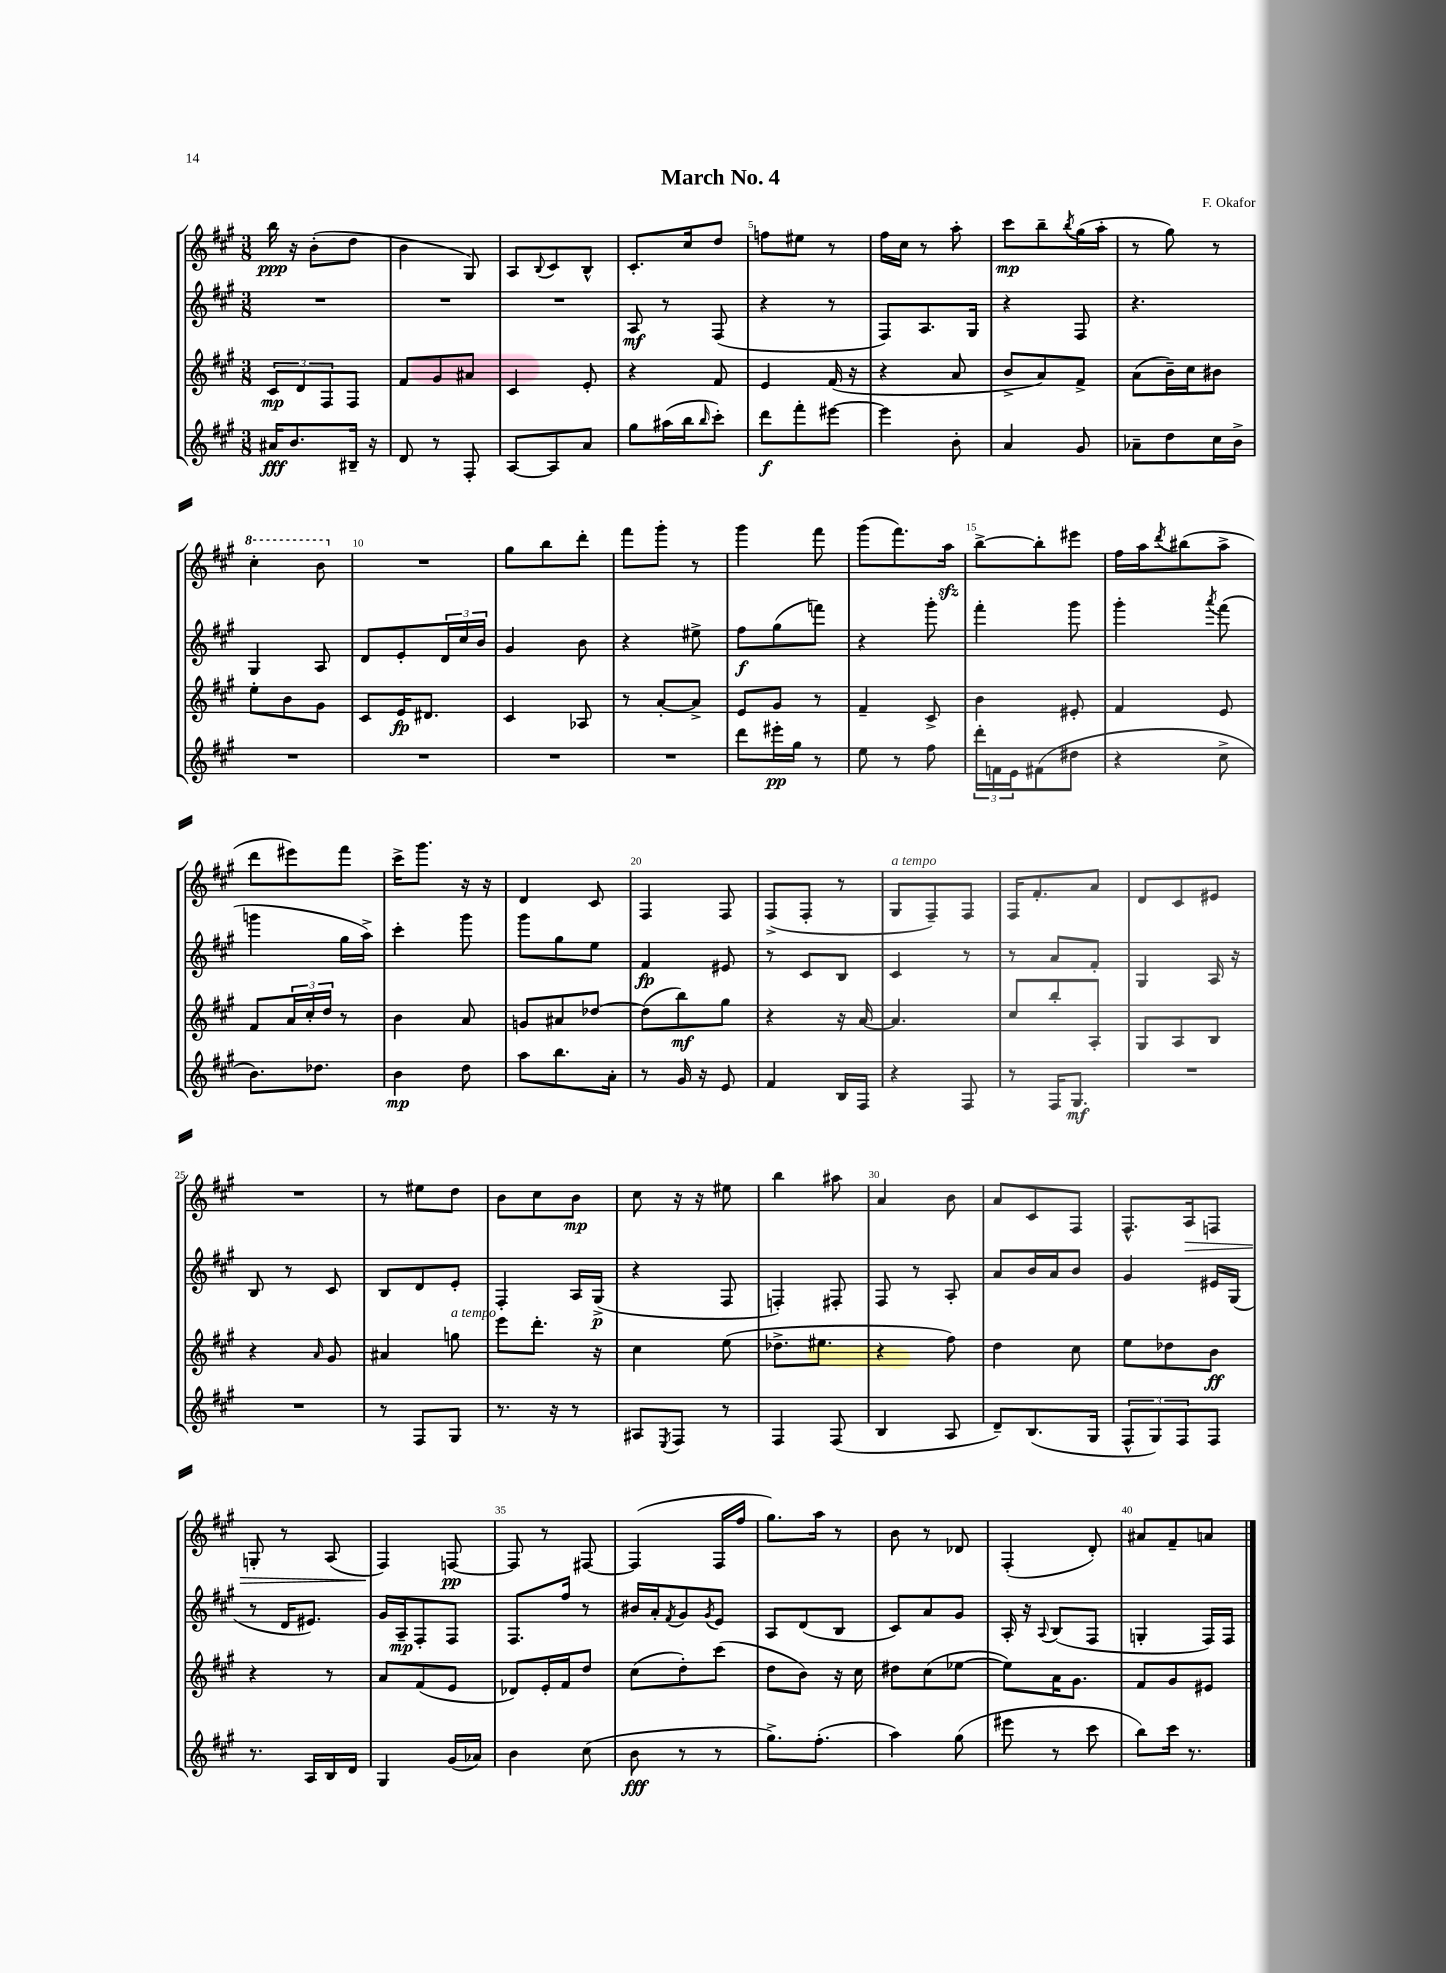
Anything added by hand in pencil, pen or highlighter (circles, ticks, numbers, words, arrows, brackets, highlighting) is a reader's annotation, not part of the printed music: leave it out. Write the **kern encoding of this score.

**kern	**kern	**kern	**kern
*staff4	*staff3	*staff2	*staff1
*clefG2	*clefG2	*clefG2	*clefG2
*k[f#c#g#]	*k[f#c#g#]	*k[f#c#g#]	*k[f#c#g#]
*M3/8	*M3/8	*M3/8	*M3/8
16a#	12c#	4.r	16bb
8.b	.	.	16r
.	12d	.	.
.	.	.	(8b'
.	12F#	.	.
16B#~	8F#	.	8dd
16r	.	.	.
=	=	=	=
8d	8f#	4.r	4b
8r	8g#	.	.
8F#'	8a#	.	8G#)
=	=	=	=
[8A	4c#	4.r	8A
.	.	.	8qqB
8A]	.	.	8c#
8a	8e'	.	8B^^
=	=	=	=
8gg#	4r	8A	8.c#'
(16aa#	.	8r	.
16bb	.	.	16cc#
16qqbb	.	.	.
8ccc#')	8f#	(8F#	8dd
=	=	=	=
8ddd	4e	4r	8ff
8fff#'	.	.	8ee#
[8eee#	(16f#	8r	8r
.	16r	.	.
=	=	=	=
4eee#]	4r	8F#)	16ff#
.	.	.	16cc#
.	.	8.A	8r
8b'	8a	.	8aa'
.	.	16G#	.
=	=	=	=
4a	8b^	4r	8ccc#
.	8a)	.	8bb~
.	.	.	8qbb
8g#	8f#^	8F#	(16gg#
.	.	.	16aa'
=	=	=	=
8a-~	(8a	4.r	8r
8dd	16b~)	.	8gg#)
.	16cc#	.	.
16cc#	8b#	.	8r
16b^	.	.	.
=	=	=	=
4.r	8ee'	4G#	4ccc#'
.	8b	.	.
.	8g#	8A	8bb
=	=	=	=
4.r	8c#	8d	4.r
.	16e	8e'	.
.	8.d#	.	.
.	.	24d	.
.	.	24cc#	.
.	.	24b	.
=	=	=	=
4.r	4c#	4g#	8gg#
.	.	.	8bb
.	8A-	8b	8ddd'
=	=	=	=
4.r	8r	4r	8fff#
.	[8a'	.	8ggg#'
.	8a^]	8ee#^	8r
=	=	=	=
8ddd	8e	8ff#	4ggg#
16eee#'	8g#	(8gg#	.
16gg#	.	.	.
8r	8r	8fff)	8fff#
=	=	=	=
8ee	4f#~	4r	(8ggg#
8r	.	.	8.fff#)
8ff#	8c#^	8ggg#'	.
.	.	.	16aa
=	=	=	=
24ddd'	4b	4fff#'	[8bb^
24f	.	.	.
24e	.	.	.
(8f#	.	.	8bb']
8dd#	8e#'	8ggg#	8eee#
=	=	=	=
4r	4f#	4ggg#'	16ff#
.	.	.	16aa
.	.	.	8qddd
.	.	.	(8bb#
.	.	8qaaa	.
8cc#^	8e	(8fff#	8aa^
=	=	=	=
8.b)	8f#	4ggg	8ddd
.	24a	.	8eee#)
.	24cc#'	.	.
8.dd-	.	.	.
.	24dd	.	.
.	8r	16gg#	8fff#
.	.	16aa^)	.
=	=	=	=
4b	4b	4ccc#'	16ccc#^
.	.	.	8.ggg#
8dd	8a	8ggg#	16r
.	.	.	16r
=	=	=	=
8aa	8g	8ggg#	4d
8.bb	8a#	8gg#	.
.	[8dd-	8ee	8c#
16a'	.	.	.
=	=	=	=
8r	(8dd-]	4f#	4F#
16g#	8bb)	.	.
16r	.	.	.
8e	8gg#	8e#	8F#
=	=	=	=
4f#	4r	8r	(8F#^
.	.	8c#	8F#'
16B	16r	8B	8r
16F#	[16a	.	.
=	=	=	=
4r	4.a]	4c#	8G#
.	.	.	8F#~)
8F#	.	8r	8F#
=	=	=	=
8r	8cc#	8r	16F#
.	.	.	8.f#'
16F#	8bb'	8a	.
8.G#	.	.	.
.	8A'	8f#'	8a
=	=	=	=
4.r	8G#	4G#	8d
.	8A	.	8c#
.	8B	16A	8e#
.	.	16r	.
=	=	=	=
4.r	4r	8B	4.r
.	.	8r	.
.	16qqa	.	.
.	8g#	8c#	.
=	=	=	=
8r	4a#	8B	8r
8F#	.	8d	8ee#
8G#	8gg	8e'	8dd
=	=	=	=
8.r	8eee	4F#'	8b
.	8.ddd'	.	8cc#
16r	.	.	.
8r	.	16A	8b
.	16r	(16G#^	.
=	=	=	=
8A#	4cc#	4r	8cc#
8qE	.	.	.
8F#	.	.	16r
.	.	.	16r
8r	(8ee	8F#	8ee#
=	=	=	=
4F#	8.dd-^	4F')	4bb
.	8.ee#	.	.
(8F#	.	8F#'	8aa#
=	=	=	=
4B	4r	8F#	4a
.	.	8r	.
8A	8ff#)	8A'	8b
=	=	=	=
8d~)	4dd	8a	8a
(8.B	.	16b	8c#
.	.	16a	.
.	8cc#	8b	8F#
16G#	.	.	.
=	=	=	=
12F#^^	8ee	4g#	8.F#^^
12G#)	.	.	.
.	8dd-	.	.
12F#	.	.	.
.	.	.	16A
8F#	8b	16e#	8F
.	.	(16G#	.
=	=	=	=
8.r	4r	8r	8G'
.	.	16d	8r
16A	.	8.e#)	.
16B	8r	.	(8A
16d	.	.	.
=	=	=	=
4G#	8a	16g#	4F#)
.	.	16A~	.
.	(8f#	8F#'	.
(16g#	8e	8F#	[8F
16a-)	.	.	.
=	=	=	=
4b	8d-)	8.F#	8F]
.	16e'	.	8r
.	16f#	16ff#	.
(8cc#	8dd	8r	[8F#
=	=	=	=
8b	(8cc#	16b#	(4F#]
.	.	16a'	.
.	.	8qf#	.
8r	8dd')	8g#	.
.	.	8qg#	.
8r	(8ccc#	8e	16F#
.	.	.	16ff#
=	=	=	=
8.gg#^)	8dd	8A	8.gg#)
.	8b)	(8d	.
(8.ff#'	.	.	16aa
.	16r	8B	8r
.	16cc#	.	.
=	=	=	=
4aa)	8dd#	8c#)	8b
.	(8cc#	8a	8r
(8gg#	[8ee-	8g#	8d-
=	=	=	=
8eee#	8ee-])	16A'	(4F#'
.	.	16r	.
.	.	8qqA	.
8r	16a	(8B	.
.	8.g#	.	.
8ccc#	.	8F#	8d')
=	=	=	=
8bb)	8f#	4G'	8a#
16ccc#	8g#	.	8f#~
8.r	.	.	.
.	8e#	16F#)	8a
.	.	16F#	.
==	==	==	==
*-	*-	*-	*-
